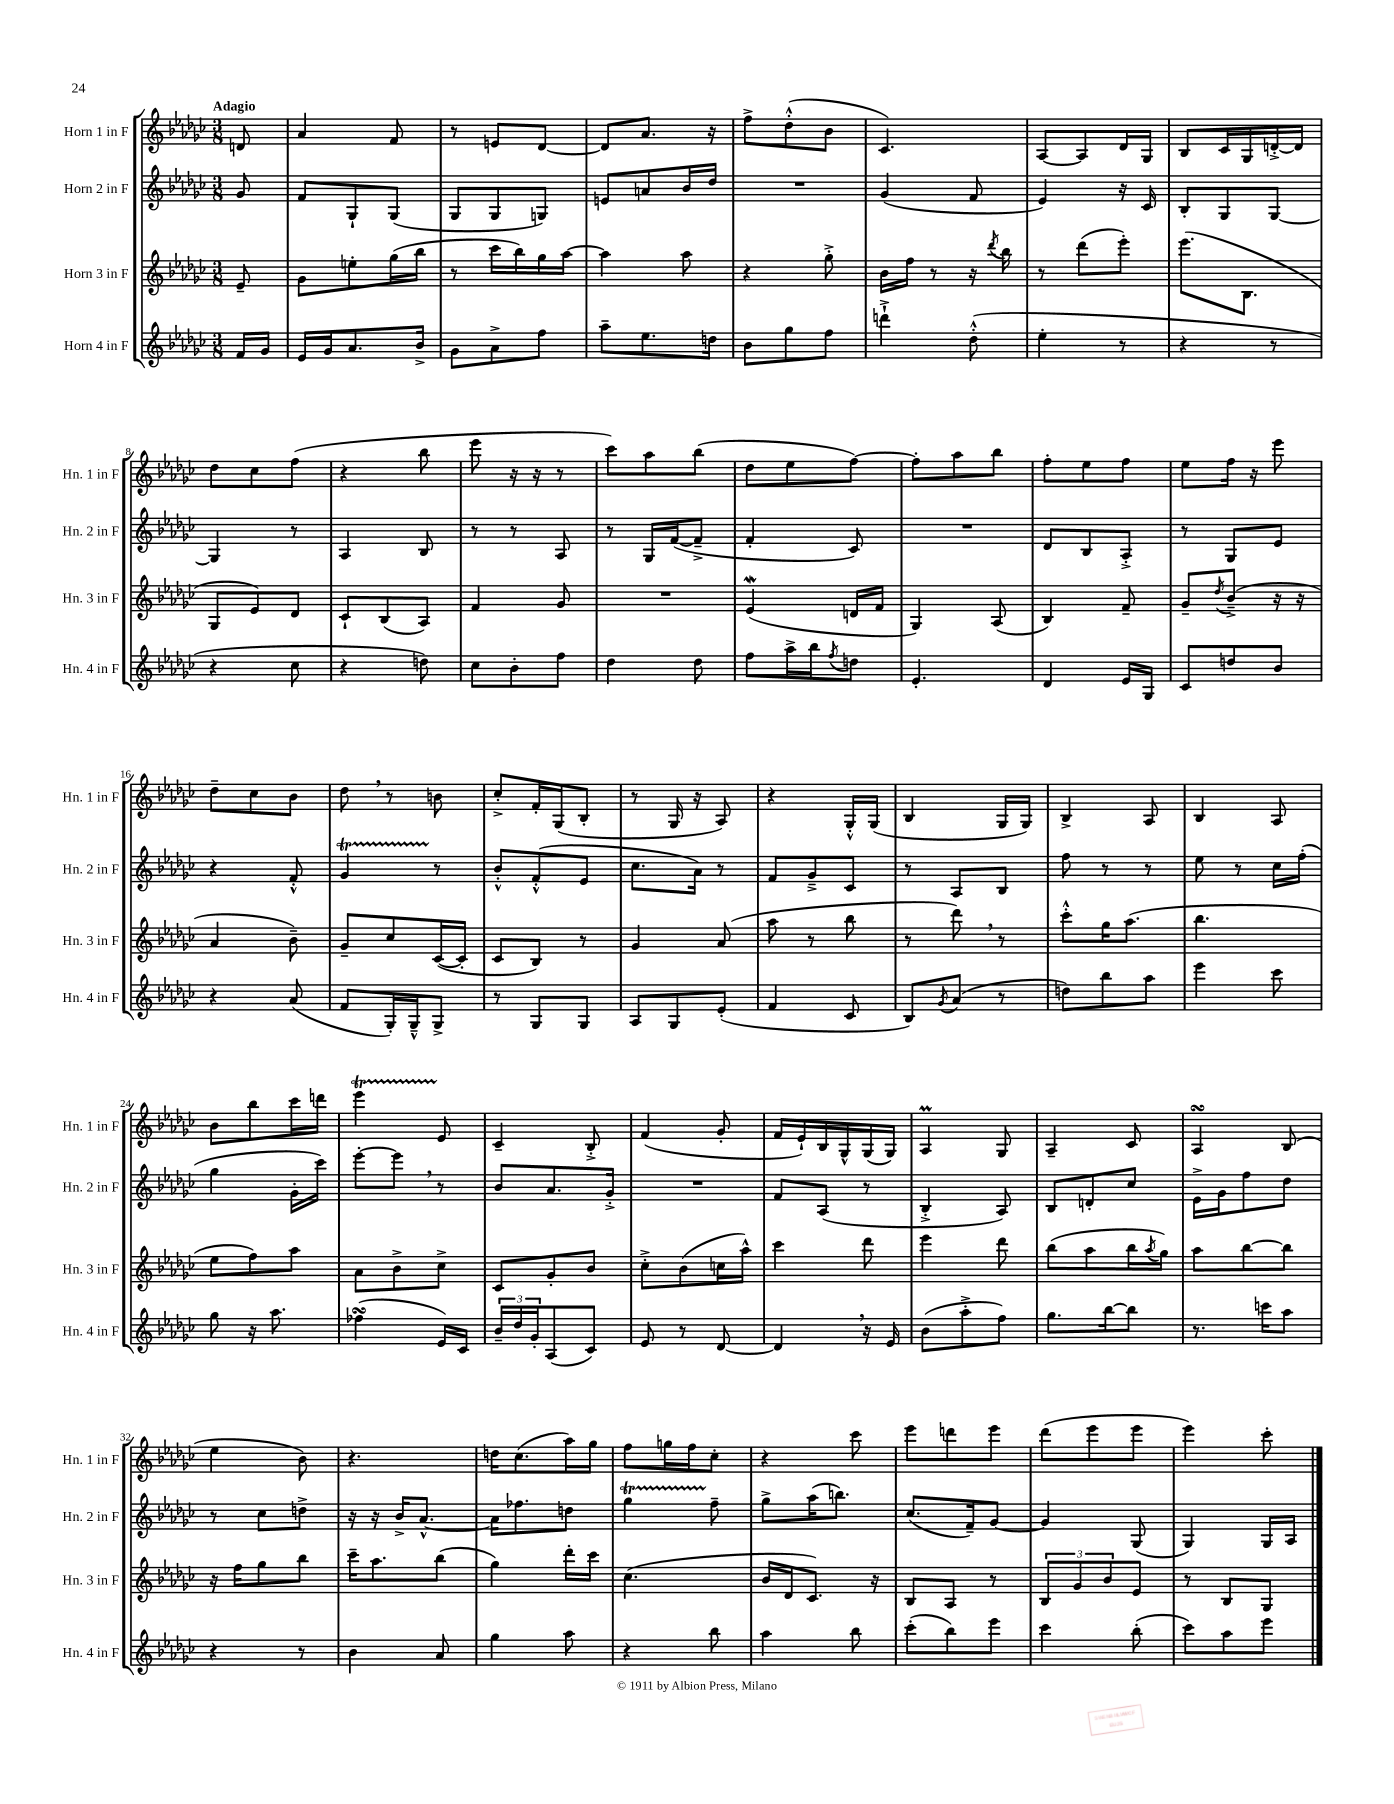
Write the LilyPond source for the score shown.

<<
\new StaffGroup <<
\new Staff = "s0" \with { instrumentName = "Horn 1 in F" shortInstrumentName = "Hn. 1 in F" } {
    \clef treble \key ges \major \numericTimeSignature \time 3/8 \partial 8 \tempo "Adagio"
    d'8 |
    aes'4 f'8 |
    r8 e'8 des'8~ |
    des'8 aes'8. r16 |
    f''8-> des''8-.-^( bes'8 |
    ces'4.) |
    aes8~ aes8 des'16 ges16 |
    bes8 ces'16 ges16 d'16~-.-> d'16 |
    des''8 ces''8 f''8( |
    r4 bes''8 |
    ees'''8 r16 r16 r8 |
    ces'''8) aes''8 bes''8( |
    des''8 ees''8 f''8~) |
    f''8-. aes''8 bes''8 |
    f''8-. ees''8 f''8 |
    ees''8 f''16 r16 ees'''8 |
    des''8-- ces''8 bes'8 |
    des''8 \breathe r8 b'8 |
    ces''8-.-> f'16-. ges16( bes8-. |
    r8 ges16 r16 aes8) |
    r4 ges16-.-^ ges16( |
    bes4 ges16 ges16) |
    bes4-> aes8 |
    bes4 aes8 |
    bes'8 bes''8 ces'''16 d'''16 |
    ees'''4\startTrillSpan ees'8\stopTrillSpan |
    ces'4-- bes8-.-> |
    f'4( ges'8-. |
    f'16 ees'16-!) bes16 ges16-^ ges16( ges16) |
    aes4\prall ges8 |
    aes4-- ces'8 |
    aes4\turn bes8( |
    ees''4 bes'8) |
    r4. |
    d''16 ces''8.( aes''16) ges''16 |
    f''8 g''16 f''16 ces''8-. |
    r4 ces'''8 |
    ees'''8 d'''8 ees'''8 |
    des'''8( ees'''8 ees'''8 |
    ees'''4) ces'''8-. \bar "|." |
}
\new Staff = "s1" \with { instrumentName = "Horn 2 in F" shortInstrumentName = "Hn. 2 in F" } {
    \clef treble \key ges \major \numericTimeSignature \time 3/8 \partial 8
    ges'8 |
    f'8 ges8-! ges8( |
    ges8 ges8 g8) |
    e'8 a'8 bes'16 des''16 |
    R4. |
    ges'4( f'8 |
    ees'4) r16 ces'16 |
    bes8-. ges8 ges8~ |
    ges4 r8 |
    aes4 bes8 |
    r8 r8 aes8 |
    r8 ges16 f'16~( f'8---> |
    f'4-. ces'8) |
    R4. |
    des'8 bes8 aes8-.-> |
    r8 ges8 ees'8 |
    r4 f'8-.-^ |
    ges'4\startTrillSpan r8\stopTrillSpan |
    bes'8-.-^ f'8-.-^( ees'8 |
    ces''8. aes'16) r8 |
    f'8 ges'8---> ces'8 |
    r8 aes8 bes8 |
    f''8 r8 r8 |
    ees''8 r8 ces''16 f''16-.( |
    ges''4 ges'16-. ces'''16) |
    ees'''8~-. ees'''8 \breathe r8 |
    bes'8 aes'8. ges'16-.-> |
    R4. |
    f'8 aes8( r8 |
    bes4-.-> aes8) |
    bes8 d'8-. ces''8 |
    ees'16-> ges'16 f''8 des''8 |
    r8 ces''8 d''8-> |
    r16 r16 bes'16-> aes'8.~-^ |
    aes'16 fes''8. d''8 |
    ges''4\startTrillSpan f''8--\stopTrillSpan |
    ges''8-> aes''16( b''8.) |
    ces''8.( f'16--) ges'8~ |
    ges'4 ges8( |
    ges4) ges16 aes16 \bar "|." |
}
\new Staff = "s2" \with { instrumentName = "Horn 3 in F" shortInstrumentName = "Hn. 3 in F" } {
    \clef treble \key ges \major \numericTimeSignature \time 3/8 \partial 8
    ees'8-- |
    ges'8 e''8-. ges''16( bes''16 |
    r8 ces'''16 bes''16) ges''16 aes''16~ |
    aes''4 aes''8 |
    r4 ges''8-.-> |
    bes'16 f''16 r8 r16 \acciaccatura { des'''8 } bes''16 |
    r8 des'''8( ees'''8-.) |
    ees'''8.( bes8. |
    ges8 ees'8) des'8 |
    ces'8-! bes8( aes8) |
    f'4 ges'8 |
    R4. |
    ees'4\mordent( d'16 f'16 |
    ges4) aes8( |
    bes4) f'8-- |
    ges'8-- \acciaccatura { des''8 } bes'8--->( r16 r16 |
    aes'4 bes'8--) |
    ges'8-- ces''8 ces'16~( ces'16-. |
    ces'8 bes8) r8 |
    ges'4 aes'8( |
    aes''8 r8 bes''8 |
    r8 des'''8) \breathe r8 |
    ces'''8-.-^ ges''16 aes''8.( |
    bes''4. |
    ees''8 f''8) aes''8 |
    aes'8 bes'8-> ces''8-> |
    ces'8 ges'8-. bes'8 |
    ces''8-.-> bes'8( c''16 aes''16-^) |
    ces'''4 des'''8 |
    ees'''4 des'''8 |
    bes''8( aes''8 bes''16 \acciaccatura { aes''8 } ges''16) |
    aes''8 bes''8~ bes''8 |
    r16 f''16 ges''8 bes''8 |
    ces'''16-- aes''8. bes''8( |
    ges''4) des'''16-. ces'''16 |
    ces''4.( |
    bes'16 des'16 ces'8.) r16 |
    bes8 aes8 r8 |
    \tuplet 3/2 { bes8 ges'8 bes'8 } ees'8 |
    r8 bes8 ges8 \bar "|." |
}
\new Staff = "s3" \with { instrumentName = "Horn 4 in F" shortInstrumentName = "Hn. 4 in F" } {
    \clef treble \key ges \major \numericTimeSignature \time 3/8 \partial 8
    f'16 ges'16 |
    ees'16 ges'16 aes'8. bes'16-> |
    ges'8 aes'8-> f''8 |
    aes''8-- ees''8. d''16 |
    bes'8 ges''8 f''8 |
    d'''4-!-> des''8-.-^( |
    ees''4-. r8 |
    r4 r8 |
    r4 ces''8 |
    r4 d''8) |
    ces''8 bes'8-. f''8 |
    des''4 des''8 |
    f''8 aes''16-> bes''16 \acciaccatura { f''8 } d''8 |
    ees'4.-. |
    des'4 ees'16 ges16 |
    ces'8 d''8 bes'8 |
    r4 aes'8( |
    f'8 ges16-.) ges16---^ ges8-> |
    r8 ges8 ges8 |
    aes8 ges8 ees'8-.( |
    f'4 ces'8 |
    bes8) \acciaccatura { ges'8 } aes'8( r8 |
    d''8) bes''8 aes''8 |
    ees'''4 ces'''8 |
    ges''8 r16 aes''8. |
    fes''4\turn( ees'16) ces'16 |
    \tuplet 3/2 { bes'16-- des''16 ges'16-. } aes8( ces'8) |
    ees'8 r8 des'8~ |
    des'4 \breathe r16 ees'16 |
    bes'8( aes''8-.-> f''8) |
    ges''8. bes''16~ bes''8 |
    r8. c'''16 aes''8 |
    r4 r8 |
    bes'4 aes'8 |
    ges''4 aes''8 |
    r4 bes''8 |
    aes''4 bes''8 |
    ces'''8-.( bes''8) ees'''8 |
    ces'''4 bes''8-.( |
    ces'''8) aes''8 ees'''8 \bar "|." |
}
>>
>>
